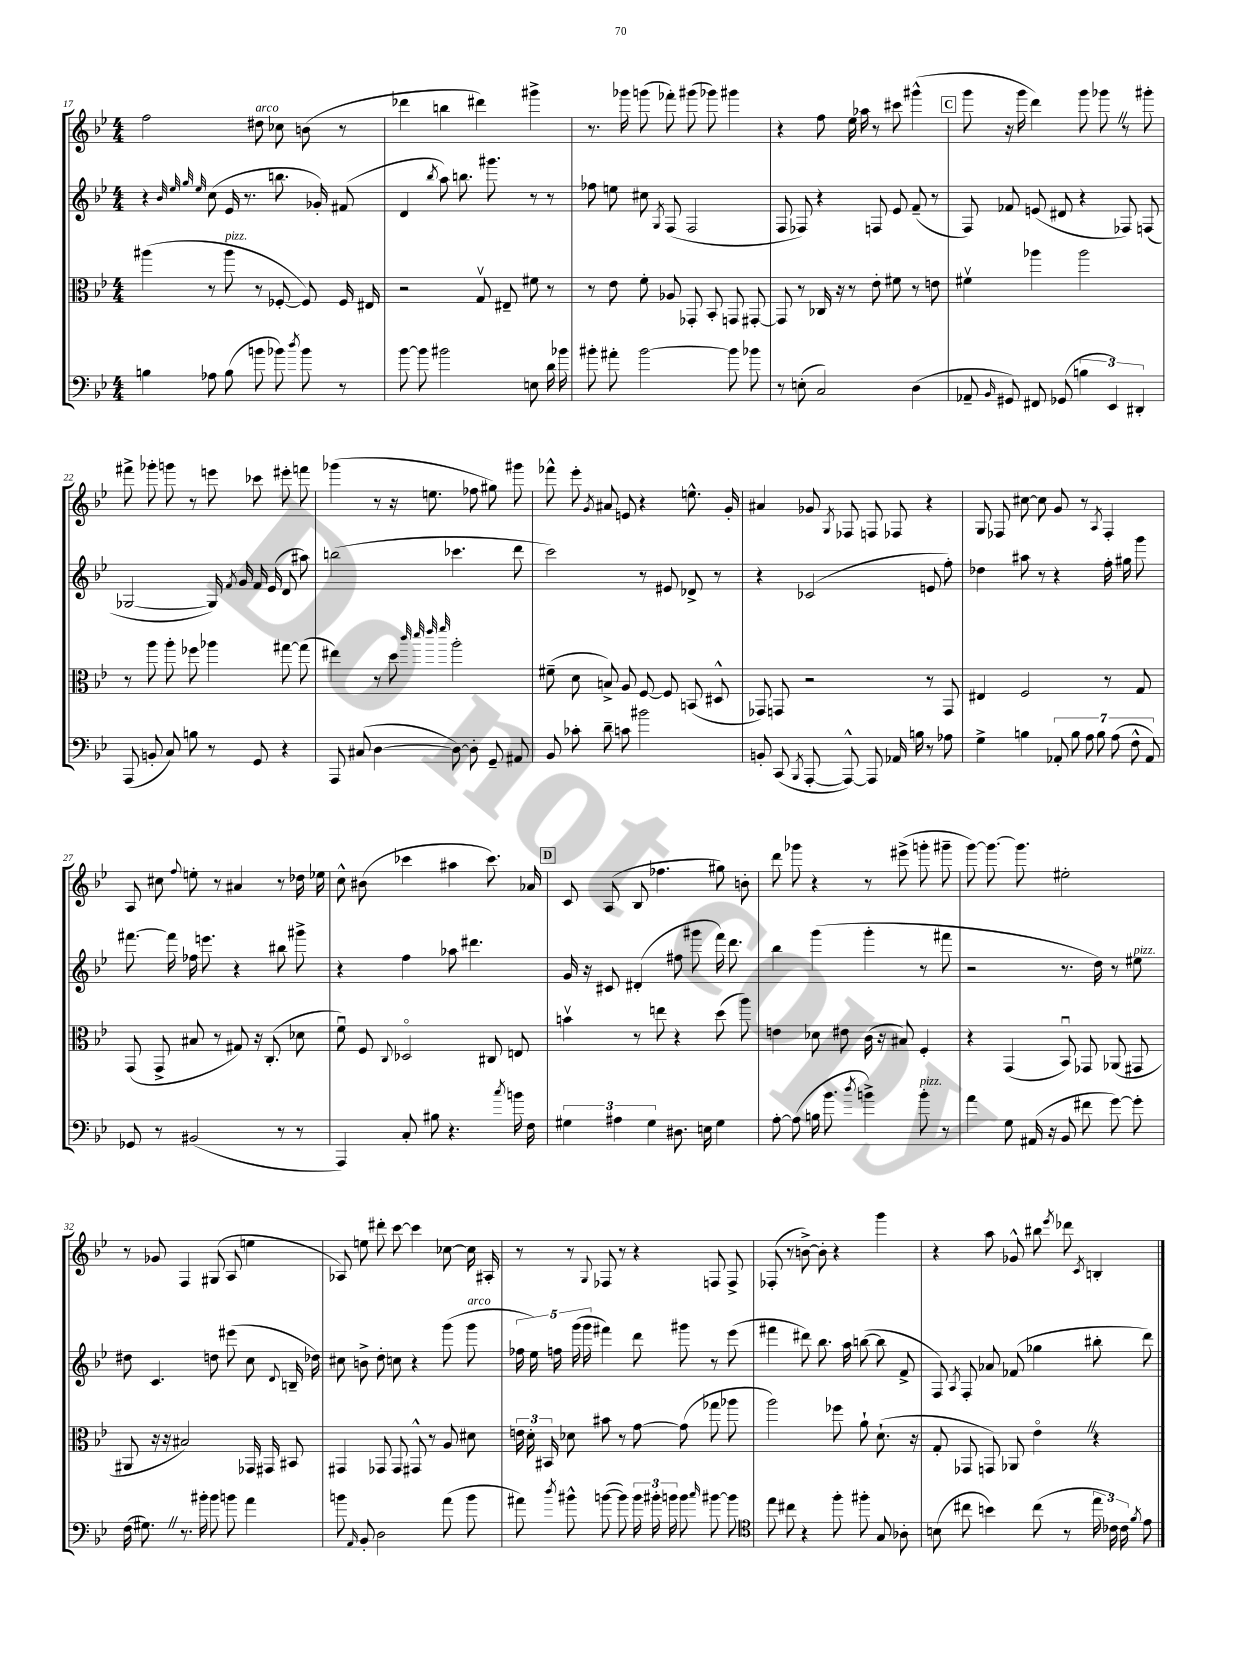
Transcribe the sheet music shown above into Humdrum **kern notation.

**kern	**kern	**kern	**kern
*part4	*part3	*part2	*part1
*staff4	*staff3	*staff2	*staff1
*clefF4	*clefC3	*clefG2	*clefG2
*k[b-e-]	*k[b-e-]	*k[b-e-]	*k[b-e-]
*M4/4	*M4/4	*M4/4	*M4/4
=17	=17	=17	=17
4Bn\	(4aa#X\	4r	2ff\
.	.	32qqb-/	.
.	.	32qqee-/	.
.	.	32qqgg/	.
.	.	32qqee-/	.
8A-X\	8r	(8cc\	.
!	!LO:TX:a:i:t=pizz.	!	!
(8B\	8aa#\	16e-/	.
.	.	8.r	.
!	!	!	!LO:TX:a:i:t=arco
8bn\	8r	.	8dd#X\
8b-X\)	[8F-X'/	8.bbn\	8cc-X\
8qdd/	.	.	.
8b-\	8F-/])	.	(8bn\
.	.	16g-X'/)	.
8r	16F-/	(8f#X/	8r
.	16E#X/	.	.
=18	=18	=18	=18
[8b-\	2r	4d/	4ddd-X\
8b-\]	.	.	.
.	.	8qbb-/	.
2b#X\	.	8aa\)	4bbn\
.	.	8.bbn\	.
.	8Gv/	.	4ddd#X\)
.	.	8.ggg#X\	.
.	8E#X~/	.	.
8En\	8f#X\	8r	4ggg#X^\
16d\	8r	8r	.
16b-X\	.	.	.
=19	=19	=19	=19
8b#X'\	8r	8ff-X\	8.r
8a#X'\	8e-\	8een\	.
.	.	.	16ggg-X\
[2b#\	8f'\	8cc#X\	(8gggn\
.	.	8qG/	.
.	8A-X/	(8F/	8fff-X'\)
.	8GG-X'/	2F/	(8ggg#X\
.	8BB-'/	.	8ggg-X\)
8b#\]	8GGn/	.	4ggg#X\
8b-X\	[8GG#X'/	.	.
=20	=20	=20	=20
8r	8GG#/]	8F/	4r
(8En'\	8r	8F-X/)	.
2C/)	16C-X/	4r	8ff\
.	16r	.	.
.	8r	.	16ee-\
.	.	.	16aa-X\
.	8e-'\	8Fn/	8r
.	8f#X\	8e-/	8ccc#X\
(4D\	8r	(8f~/	(4ggg#X^^\
.	8en\	8r	.
!!LO:REH:place=s1:t=C
=21	=21	=21	=21
8AA-X~/	4f#Xv\	8F/)	8ggg\
16qqBB-/	.	.	.
8GG#X/)	.	8f-X/	16r
.	.	.	16ggg\
8FF#X/	4aa-X\	(8en/	4ddd\)
(8GG-X/	.	8d#X/	.
6Bn\	2aa-\	4r	8ggg\
.	.	.	8ggg-XZ\
6EE-/)	.	.	.
.	.	8F-X/)	8r
6DD#X'/	.	.	.
.	.	(8Fn/	8ggg#X'\
!!LO:LB:g=z
=22	=22	=22	=22
(8AAA/	8r	[2G-X/	8fff#X^\
8BBn'/	8aa\	.	8ggg-X'\
8C/)	8aa'\	.	8gggn\
8Bn\	8ff-X\	.	8r
8r	4aa-X\	16G-/])	8eeen\
.	.	8qf/	.
.	.	16g/	.
8GG/	.	16f/	8ccc-X\
.	.	(16e-/	.
4r	[8gg#X\	8d/	8eee#X'\
.	(8gg#\]	8aa#X\)	8fffn\
=23	=23	=23	=23
8AAA/	4ee#X\)	(2bbn\	(4ggg-X\
(8C#X/	.	.	.
[4D\	8r	.	8r
.	8dd\	.	16r
.	.	.	8.een\
.	32qqccc/	.	.
.	32qqddd/	.	.
.	32qqeee-/	.	.
.	32qqfff/	.	.
8D\_)	2aa'\	4.ccc-X\	.
8D'\]	.	.	8ff-X\
8GG~/	.	.	8gg#X\)
8AA#X/	.	8ddd\	8ggg#X\
=24	=24	=24	=24
8BB-/	(8f#X~\	2ccc\)	8fff-X^^\
8c-X'\	8d\	.	8eee-'\
.	.	.	8qg/
8d~\	8Bn^/)	.	8a#X/
8cn\	8A/	.	8en/
2b#X\	[8F/	8r	4r
.	8F/]	8e#X/	.
.	(8BBn/	8d-X^/	8.een^^\
.	8D#X^^/	8r	.
.	.	.	16g'/
=25	=25	=25	=25
8BBn'/	8GG-X/)	4r	4a#X/
(8CC/	8GGn/	.	.
8qBBB-/	.	.	.
[8AAA'/	2r	(2c-X/	8g-X/
.	.	.	8qG/
8AAA^^/_)	.	.	8F-X/
8AAA/]	.	.	8Fn/
16AA-X/	.	.	8F-X/
16Bn\	.	.	.
8r	8r	8en/	4r
8A-X\	8GG/	8ff'\)	.
=26	=26	=26	=26
4G^\	4E#X/	4dd-X\	8G/
.	.	.	8F-X/
4Bn\	2F/	8aa#X\	[8cc#X\
.	.	8r	8cc#\]
14AA-X'/	.	4r	8g/
14B\	.	.	.
.	.	.	8r
14A\	.	.	.
14B\	.	.	.
.	.	.	8qA/
.	8r	16ff'\	4F-'/
(14A\	.	.	.
.	.	16gg#X\	.
14F^^\	.	.	.
.	8G/	8ggg\	.
14AA-/)	.	.	.
!!LO:LB:g=z
=27	=27	=27	=27
8GG-X/	(8GG/	[8.fff#X\	8A/
8r	8GG^/	.	8cc#X\
.	.	16fff#\]	.
.	.	.	8qqff/
(2BB#X/	8B#X/	16ff-X\	8een'\
.	.	8.eeen\	.
.	8r	.	8r
.	8G#X/)	4r	4a#X/
.	16r	.	.
.	(8.C'/	.	.
8r	.	8bb#X\	8r
8r	8d-X\	8ggg#X^\	16dd-X\
.	.	.	16ee-X\
=28	=28	=28	=28
4AAA/)	8fu\)	4r	8cc^^\
.	8F/	.	(8b#X\
.	8qqC/	.	.
8C'/	2D-X/	4ff\	4ccc-X\
8B#X\	.	.	.
4.r	.	8aa-X\	4aa#X\
.	.	4.ddd#X\	.
.	8C#X/	.	8.ccc-\)
8qcc/	.	.	.
16bn\	8En/	.	.
16F\	.	.	16a-X/
!!LO:REH:place=s1:t=D
=29	=29	=29	=29
6G#X\	4bnv\	16g/	8c/
.	.	16r	.
.	.	8c#X/	(8A/
6A#X\	.	.	.
.	8r	(4d#X'/	8B-/
6G#\	.	.	.
.	8een\	.	4.ff-X\
8.D#X\	4r	8ff#X\	.
.	.	8ggg#X\	.
16En\	.	.	.
4G#\	(8dd\	16fff\)	8gg#X\)
.	.	8.ddd\	.
.	8aa\)	.	8bn'\
=30	=30	=30	=30
[8A'\	4en\	4bb-\	8ddd\
(8A\]	.	.	8ggg-X\
16Bn\	8d-X\	(4ggg\	4r
8.b-\	.	.	.
.	8e#X\	.	.
8qdd/	.	.	.
4bn^\)	(16c\	4ggg'\	8r
.	16r	.	.
.	8B#X/)	.	(8eee#X^\
!LO:TX:a:i:t=pizz.	!	!	!
8b'\	4F'/	8r	8gggn'\
8r	.	8fff#X\	8ggg#X~\
=31	=31	=31	=31
4a\	4r	2r	[8ggg\)
.	.	.	8.ggg\_
8G\	(4GG/	.	.
.	.	.	8.ggg\]
(16AA#X/	.	.	.
16r	.	.	.
8BB-/	8BB-u/)	8.r	2ee#X'\
8f#X\	8GG-X/	.	.
.	.	16dd\)	.
[8g\)	(8AA-X/	8r	.
!	!	!LO:TX:a:i:t=pizz.	!
8g'\]	8GG#X/	8ee#X\	.
!!LO:LB:g=z
=32	=32	=32	=32
(16F\	8AA#X/	8dd#X\	8r
8.G#XZ\)	.	.	.
.	16r	4.c/	8g-X/
.	16r	.	.
8.r	2B#X/)	.	4F/
16b#X'\	.	.	.
8b#\	.	8ddn\	(8G#X/
8bn\	.	(8eee#X\	8A/
4a\	16GG-X/	8cc\	4een\
.	16GG#X/	.	.
.	.	8qqd/	.
.	8BB#X/	16Bn~/	.
.	.	16dd-X\)	.
=33	=33	=33	=33
8bn\	4GG#X/	8cc#X\	8A-X/)
16qqAA/	.	.	.
8BB-'/	.	8bn^\	8een\
2D\	8GG-X/	8dd'\	8ddd#X'\
.	8GG-/	8ccn\	[8ccc\
.	8GG#X^^/	4r	4ccc\]
.	8r	.	.
(8a\	8A/	(8ggg\	[8cc-X\
!	!	!LO:TX:a:i:t=arco	!
8b\	8d#X\	8ggg\	16cc-\]
.	.	.	16A#X'/
=34	=34	=34	=34
8a#X\)	24en\	20ff-X\	8r
.	24d'\	.	.
.	.	20ee-\)	.
.	24BB#X/	.	.
.	.	20ffn\	.
8qdd/	.	.	.
8b#X^^\	8d-X\	.	8r
.	.	(20ggg\	.
.	.	20ggg\	.
.	.	.	8qqG/
([8bn\	8b#X\	4fff#X\)	8F-X/
8b\])	8r	.	8r
24b\	[8g\	8ddd\	4r
24b#X'\	.	.	.
24bn\	.	.	.
8b\	(8g\]	8ggg#X\	.
16qqcc/	.	.	.
[8b#X\	8gg-X\	8r	8Fn/
8b#\]	8aa-X\	(8eee-\	8F^/
=35	=35	=35	=35
*clefC4	*	*	*
8ee-\	2aa\)	4fff#X\	(8F-X'/
8cc#X\	.	.	8r
4r	.	8ddd#X\)	[8bn^\)
.	.	8.bb-\	8b'\]
8ff'\	8ff-X\	.	4r
.	.	16aa\	.
8ff#X'\	8a`\	([8bbn\	.
8G/	(8.d`\	8bb\]	4ggg\
8A-X'\	.	8f^/	.
.	16r	.	.
=36	=36	=36	=36
(8Bn\	8G'/	8F/)	4r
.	.	8qA/	.
8cc#X\	8GG-X/	8F'/	.
4bn\)	8GGn/)	8a-X/	8aa\
.	8AA-X/	(8f-X/	8g-X^^/
(8cc#\	4e-Z\	4gg-X\	8bb#X\
.	.	.	8qeee-/
8r	.	.	8ddd-X\
.	.	.	8qc/
24ee-\	4r	8bb#X'\	4Bn'/
24c-X\)	.	.	.
24c-\	.	.	.
8qf/	.	.	.
8e-\	.	8ddd\)	.
==	==	==	==
*-	*-	*-	*-
